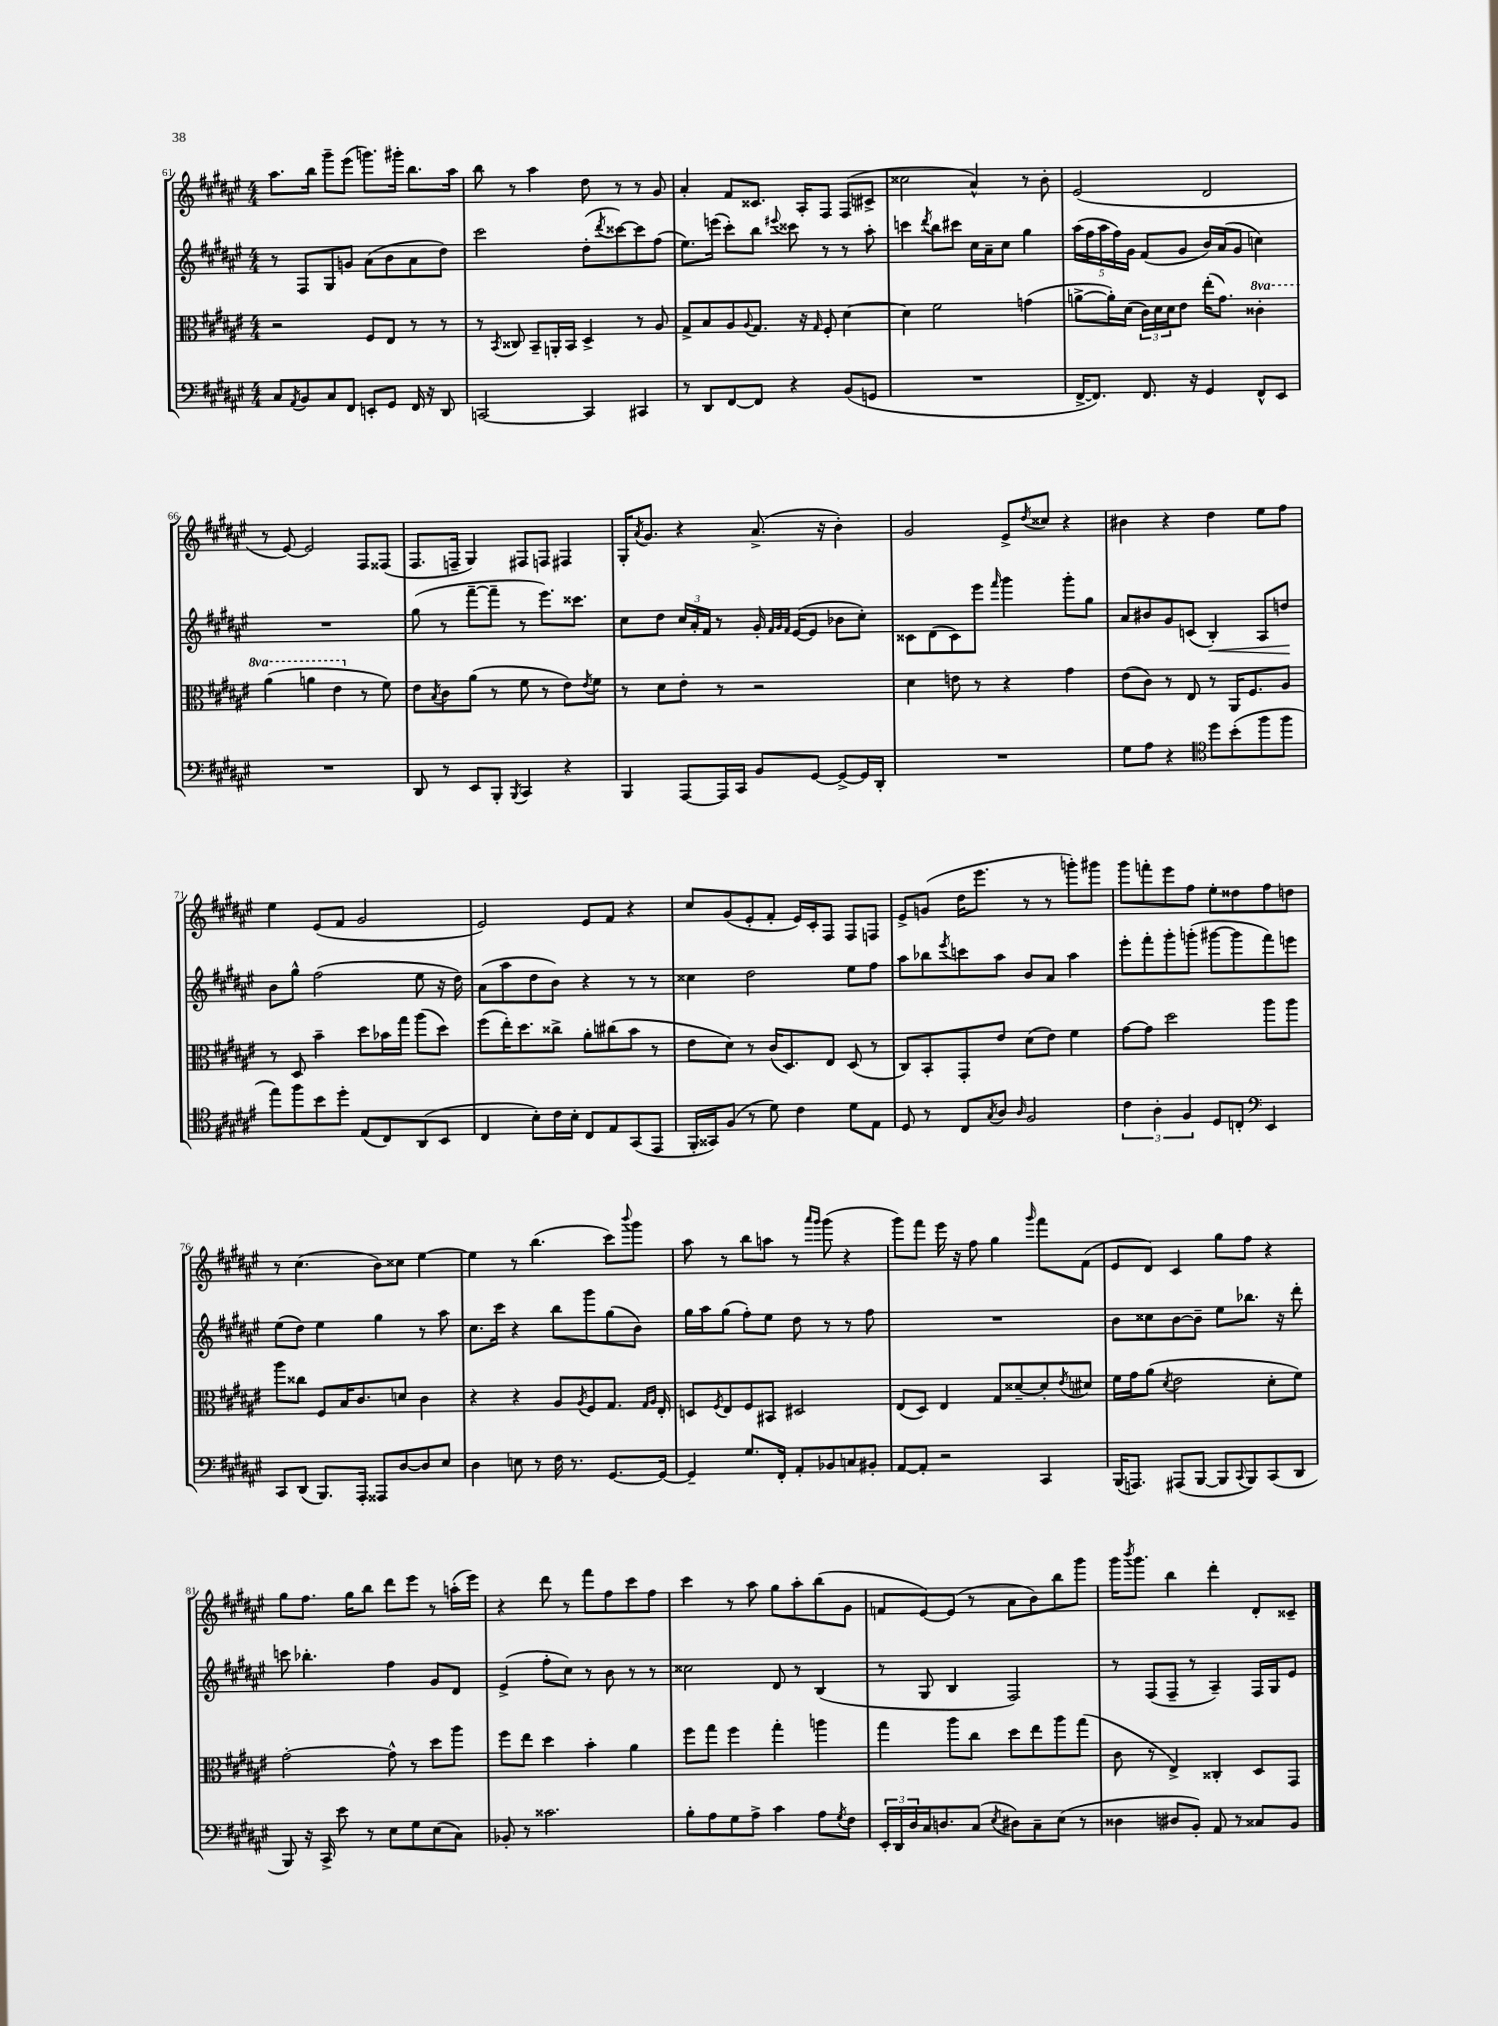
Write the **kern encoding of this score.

**kern	**kern	**kern	**dynam	**kern
*part4	*part3	*part2	*part2	*part1
*staff4	*staff3	*staff2	*staff2	*staff1
*clefF4	*clefC3	*clefG2	*	*clefG2
*k[f#c#g#d#a#e#]	*k[f#c#g#d#a#e#]	*k[f#c#g#d#a#e#]	*	*k[f#c#g#d#a#e#]
*M4/4	*M4/4	*M4/4	*	*M4/4
=61	=61	=61	=61	=61
8C#/L	2r	8r	.	8.aa#\L
8qAA#/	.	.	.	.
8BB/	.	8F#/L	.	.
.	.	.	.	16bb\Jk
8C#/	.	8G#/	.	8ggg#~\L
8FF#/J	.	8gn/J	.	(8eee#\J
8EEn'/L	8F#/L	(8a#\L	.	8.gggn\L)
8GG#/J	8E#/J	8b\	.	.
.	.	.	.	16ggg#X'\Jk
16FF#/	8r	8a#\	.	8.bb\L
16r	.	.	.	.
8DD#/	8r	8dd#\J)	.	.
.	.	.	.	16aa#\Jk
=62	=62	=62	=62	=62
[2CCn/	8r	2ccc#\	.	8bb\
.	8qBB/	.	.	.
.	8C##X/	.	.	8r
.	8BB~/L	.	.	4aa#\
.	16AAn'/L	.	.	.
.	16BB/JJ	.	.	.
4CC/]	4D#^/	(8dd#'\L	.	8dd#\
.	.	8qddd#/	.	.
.	.	[8ccc##X\)	.	8r
4CC#X/	8r	8ccc##\]	.	8r
.	8A#/	(8ff#\J	.	8g#/
=63	=63	=63	=63	=63
8r	8G#^/L	8.ee#\L)	.	4a#'/
8DD#/L	8B/	.	.	.
.	.	(16eeen\Jk	.	.
[8FF#/	8A#/	8ccc#'\L)	.	8f#/L
.	8qqA#/	.	.	.
8FF#/J]	8.G#/J	8bb\J	.	8.c##X/J
.	.	8qqeee#X/	.	.
4r	.	8ccc##X\	.	.
.	16r	.	.	16A#'/KL
.	16qqG#/	.	.	.
.	8F#'/	8r	.	8F#/J
(8BB/L	[4d#\	8r	.	(8F#/L
8GGn/J	.	8aa#'\	.	8c#X^/J
=64	=64	=64	=64	=64
1r	4d#\]	4cccn\	.	2cc##X\
.	.	8qddd#/	.	.
.	2f#\	8bb\L	.	.
.	.	8ccc#X\J	.	.
.	.	16cc#\LL	.	4a#^^/)
.	.	16a#~\J	.	.
.	.	8cc#\J	.	.
.	(4gn\	4gg#\	.	8r
.	.	.	.	8b'\
=65	=65	=65	=65	=65
[16FF#^/KL	[8an^\L	(20aa#\LL	.	(2e#/
.	.	20ff#\	.	.
8.FF#/J])	.	.	.	.
.	.	20aa#\	.	.
.	16a'\L])	.	.	.
.	.	20ff#\)	.	.
.	(16d#\JJ	.	.	.
.	.	20g#\JJ	.	.
8.FF#/	24c#\LL)	(8f#/L	.	.
.	24d#\	.	.	.
.	24d#\J	.	.	.
.	8e#\J	8g#/J	.	.
16r	.	.	.	.
4GG#/	(16ee#'\KL	16b/LL)	.	2d#/
.	8.g#\J)	(16a#/J	.	.
.	.	8g#/J	.	.
*	*8va	*	*	*
8FF#^^/L	4cc##X'\	4ccn\)	.	.
8EE#/J	.	.	.	.
!!LO:LB:g=z
=66	=66	=66	=66	=66
1r	(4aa#\	1r	.	8r
.	.	.	.	[8e#/)
.	4aan\	.	.	2e#/]
.	4ee#\	.	.	.
*	*X8va	*	*	*
.	8r	.	.	8F#/L
.	8f#\)	.	.	(8F##X/J
=67	=67	=67	=67	=67
8DD#/	8e#\L	(8gg#\	.	8.F#/L
.	8qB/	.	.	.
8r	8c#\	8r	.	.
.	.	.	.	16Fn~/Jk
8EE#/L	(8a#\J	[8fff#~\L	.	4G#/)
8BBB'/J	8r	8fff#~\J]	.	.
8qBBB/	.	.	.	.
4CC#/	8f#\	8r	.	8F#X/L
.	8r	8.eee#\L)	.	8Fn/J
4r	8e#\L)	.	.	4F#X/
.	.	8.ccc##X\J	.	.
.	8qe#/	.	.	.
.	8f#\J	.	.	.
=68	=68	=68	=68	=68
4BBB/	8r	8cc#\L	.	16G#'/KL
.	.	.	.	8qa#/
.	.	.	.	8.g#/J
.	8d#\L	8dd#\J	.	.
[8AAA#/L	8e#'\J	24cc#/LL	.	4r
.	.	24a#'/	.	.
.	.	24f#/JJ	.	.
16AAA#/L]	8r	8r	.	.
16CC#/JJ	.	.	.	.
8BB/L	2r	16g#'/	.	(8.a#^/
.	.	32qqf#/LLL	.	.
.	.	32qqg#/	.	.
.	.	32qqf#/JJJ	.	.
.	.	([16e#/KL	.	.
[8GG#/J	.	8e#/J]	.	.
.	.	.	.	16r
8GG#^/L_	.	8b-X\L	.	4b'\)
16GG#/L]	.	8cc#'\J)	.	.
16DD#'/JJ	.	.	.	.
=69	=69	=69	=69	=69
1r	4d#\	8c##X\L	.	2g#/
.	.	(8d#\	.	.
.	8en\	8c##\)	.	.
.	8r	8eee#\J	.	.
.	.	16qqfff#/	.	.
.	4r	4ggg#\	.	8e#^/L
.	.	.	.	8qdd#/
.	.	.	.	8cc##X/J
.	4g#\	8ggg#'\L	.	4r
.	.	8gg#\J	.	.
=70	=70	=70	=70	=70
8G#\L	(8e#\L	8a#/L	.	4b#X\
8A#\J	8c#\J)	8b#X/	.	.
4r	8r	8g#/	.	4r
.	8E#/	(8cn/J	.	.
*clefC4	*	*	*	*
!	!	!	!LO:HP:b	!
8dd#\L	8r	4B'/)	<	4dd#\
(8b'\	16AA#/KL	.	.	.
.	8.F#/	.	.	.
8ff#\	.	8A#/L	.	8ee#\L
8ff#\J	8A#/J	8ddn/J	.	8ff#\J
.	.	.	[	.
!!LO:LB:g=z
=71	=71	=71	=71	=71
8ee#\L)	8r	8b\L	.	4ee#\
8ff#\	8D#/	8gg#^^\J	.	.
8b\	4b~\	(2ff#\	.	(8e#/L
8dd#'\J	.	.	.	8f#/J
(8E#/L	8dd#\L	.	.	2g#/
8C#/)	16b-X\L	.	.	.
.	16gg#\JJ	.	.	.
(8AA#/	(8aa#\L	8ee#\	.	.
8BB/J	8dd#\J)	16r	.	.
.	.	16dd#\)	.	.
=72	=72	=72	=72	=72
4C#/	(8ff#\L	(8a#\L	.	2e#/)
.	16ee#'\K)	8aa#\	.	.
.	8.dd#\	.	.	.
8B'\L)	.	8dd#\	.	.
16c#\L	8cc##X^\J	8b\J)	.	.
16B'\JJ	.	.	.	.
8C#/L	8a#'\L	4r	.	8e#/L
8E#/	(8cc#X\	.	.	8f#/J
(8GG#/	8b\J	8r	.	4r
8EE#/J	8r	8r	.	.
=73	=73	=73	=73	=73
16FF#'/LL	8e#\L	4cc##X\	.	8cc#/L
16GG##X/J)	.	.	.	.
(8F#/J	8d#\J)	.	.	(8g#/
8r	8r	2dd#\	.	8e#'/
8d#\)	(16c#/KL	.	.	8f#'/J
.	8.D#/)	.	.	.
4c#\	.	.	.	16e#/LL)
.	.	.	.	16c#'/J
.	8E#/J	.	.	8F#/J
8d#\L	(8D#/	8ee#\L	.	8F#/L
8E#\J	8r	8ff#\J	.	8Fn/J
=74	=74	=74	=74	=74
8D#/	8C#/L)	8aa#\L	.	8e#^/L
8r	8BB'/	8bb-X\	.	(8gn/J
.	.	8qeee#/	.	.
8C#/L	8GG#'/	8cccn\	.	16dd#\KL
.	.	.	.	8.eee#\J
8qG#/	.	.	.	.
8A#/J	8e#/J	8aa#\J	.	.
16qqA#/	.	.	.	.
2F#/	(8d#\L	8b/L	.	8r
.	8e#\J)	8a#/J	.	8r
.	4f#\	4aa#\	.	8gggn'\L)
.	.	.	.	8ggg#X\J
=75	=75	=75	=75	=75
6c#\	[8g#\L	8eee#'\L	.	8ggg#\L
.	8g#\J]	8fff#'\	.	8fffn'\
6A#'\	.	.	.	.
.	2dd#\	8ggg#'\	.	8eee#\
6F#/	.	.	.	.
.	.	(8gggn'\J	.	8ff#\J
8D#/L	.	[8ggg#X\L	.	8ee#'\L
8Cn'/J	.	8ggg#\]	.	8dd##X\
*clefF4	*	*	*	*
4EE#/	8aa#\L	8fff#\)	.	8ff#\
.	8aa#\J	8eeen\J	.	8ddn\J
!!LO:LB:g=z
=76	=76	=76	=76	=76
8CC#/L	8aa#\L	(8ee#\L	.	8r
(8DD#/J	8cc##X\J	8dd#\J)	.	(4.cc#\
8.BBB/L)	8F#/L	4ee#\	.	.
.	16B/K	.	.	.
16AAA#'/Jk	8.c#/	.	.	.
8AAA##X/L	.	4gg#\	.	8b\L)
[8D#/	8dn/J	.	.	8cc##X\J
8D#/]	4c#\	8r	.	[4ee#\
8E#/J	.	8aa#\	.	.
=77	=77	=77	=77	=77
4D#\	4r	8.cc#\L	.	4ee#\]
.	.	16ccc#\Jk	.	.
8En\	4r	4r	.	8r
8r	.	.	.	(4.bb\
16F#\	8A#/L	8bb\L	.	.
8.r	.	.	.	.
.	8qA#/	.	.	.
.	8F#/	8ggg#\	.	.
[8.GG#/L	8.G#/J	(8gg#\	.	8ccc#\L)
.	.	.	.	8qqbbb/
.	.	8b\J)	.	8ggg#\J
.	16qqG#/LL	.	.	.
.	16qqA#/JJ	.	.	.
16GG#/Jk_	16E#'/	.	.	.
=78	=78	=78	=78	=78
4GG#~/]	8Dn/L	16gg#\LL	.	8aa#\
.	.	16aa#\J	.	.
.	8qF#/	.	.	.
.	8E#/	(8gg#\J	.	8r
8.G#/L	8F#/	8ff#'\L)	.	8bb\L
.	8BB#X/J	8ee#\J	.	8aan\J
16FF#'/Jk	.	.	.	.
8AA#'/L	2D#X/	8dd#\	.	8r
.	.	.	.	16qqaaa#/LL
.	.	.	.	16qqggg#/JJ
8BB-X/	.	8r	.	(8ggg#\
8Cn/	.	8r	.	4r
8BB#X'/J	.	8ff#\	.	.
=79	=79	=79	=79	=79
[8AA#/L	(8E#/L	1r	.	8ggg#\L)
8AA#'/J]	8D#/J)	.	.	8fff#\J
2r	4E#/	.	.	16eee#\
.	.	.	.	16r
.	.	.	.	8ff#\
.	8G#/L	.	.	4gg#\
.	[8d##X~/	.	.	.
.	.	.	.	16qqggg#/
4CC#/	8d##'/]	.	.	8fff#\L
.	8qe#/	.	.	.
.	8d#X/J	.	.	(8f#\J
=80	=80	=80	=80	=80
(16BBB/KL	16f#\LL	8b\L	.	8e#/L
8.AAAn/J)	16g#\J	.	.	.
.	(8a#\J	8cc##X\	.	8d#/J)
.	8qd#/	.	.	.
(8AAA#X/L	2e#\	[8b\	.	4c#/
[8BBB/J	.	8b~\J]	.	.
8BBB/L]	.	8ee#\L	.	8gg#\L
8qqCC#/	.	.	.	.
8BBB/)	.	8.bb-X\J	.	8ff#\J
(8CC#/	8d#'\L	.	.	4r
.	.	16r	.	.
8DD#/J	8f#\J)	8ddd#'\	.	.
!!LO:LB:g=z
=81	=81	=81	=81	=81
8BBB/)	[2g#'\	8cccn\	.	8gg#\L
16r	.	4.bb-X'\	.	8.ff#\J
16CC#^/	.	.	.	.
8e#\	.	.	.	.
.	.	.	.	16gg#\KL
8r	.	.	.	8bb\J
8E#\L	8g#^^\]	4ff#\	.	8ddd#\L
8G#\	8r	.	.	8eee#\J
(8E#\	8dd#\L	8g#/L	.	8r
8C#\J)	8aa#\J	8d#/J	.	(16aan'\LL
.	.	.	.	16eee#\JJ)
=82	=82	=82	=82	=82
8BB-X'/	8ff#\L	(4e#^/	.	4r
8r	8ee#\J	.	.	.
2.c##X\	4dd#\	8ff#'\L	.	8ddd#\
.	.	8cc#\J)	.	8r
.	4b'\	8r	.	8fff#\L
.	.	8b\	.	8ff#\
.	4a#\	8r	.	8ccc#\
.	.	8r	.	8ff#\J
=83	=83	=83	=83	=83
8B'\L	8ff#\L	2cc##X\	.	4ccc#\
8A#\	8gg#\J	.	.	.
8G#\	4ff#\	.	.	8r
8A#^\J	.	.	.	8aa#\
4c#\	4gg#'\	8d#/	.	8gg#\L
.	.	8r	.	8aa#'\
8A#\L	4aan\	(4B/	.	(8bb\
8qG#/	.	.	.	.
8F#\J	.	.	.	8g#\J
=84	=84	=84	=84	=84
24EE#'/LL	4gg#\	8r	.	8fn/L
24DD#/	.	.	.	.
24D#/	.	.	.	.
16C#/J	.	8G#/	.	[8e#/)
8.Dn/	.	.	.	.
.	8aa#\L	4B/	.	(8e#/J]
(8C#/J	8cc#\J	.	.	8r
8qE#/	.	.	.	.
8D#X\L)	8dd#\L	2F#/)	.	8a#\L
8C#~\	8ee#\	.	.	8b\)
(8E#\J	8aa#\	.	.	8bb\
8r	(8gg#\J	.	.	8ggg#\J
=85	=85	=85	=85	=85
4D##X\	8c#\	8r	.	16ggg#\KL
.	.	.	.	8qbbb/
.	.	.	.	8.ggg#\J
.	8r	(8F#/L	.	.
8D#X/L	4E#^/)	8F#~/J	.	4bb\
8BB'/J)	.	8r	.	.
8AA#/	4C##X'/	4A#~/)	.	4ddd#'\
8r	.	.	.	.
8C##X/L	8D#/L	16F#/LL	.	8d#'/L
.	.	16G#/J	.	.
8BB/J	8GG#/J	8e#/J	.	8c##X~/J
==	==	==	==	==
*-	*-	*-	*-	*-
